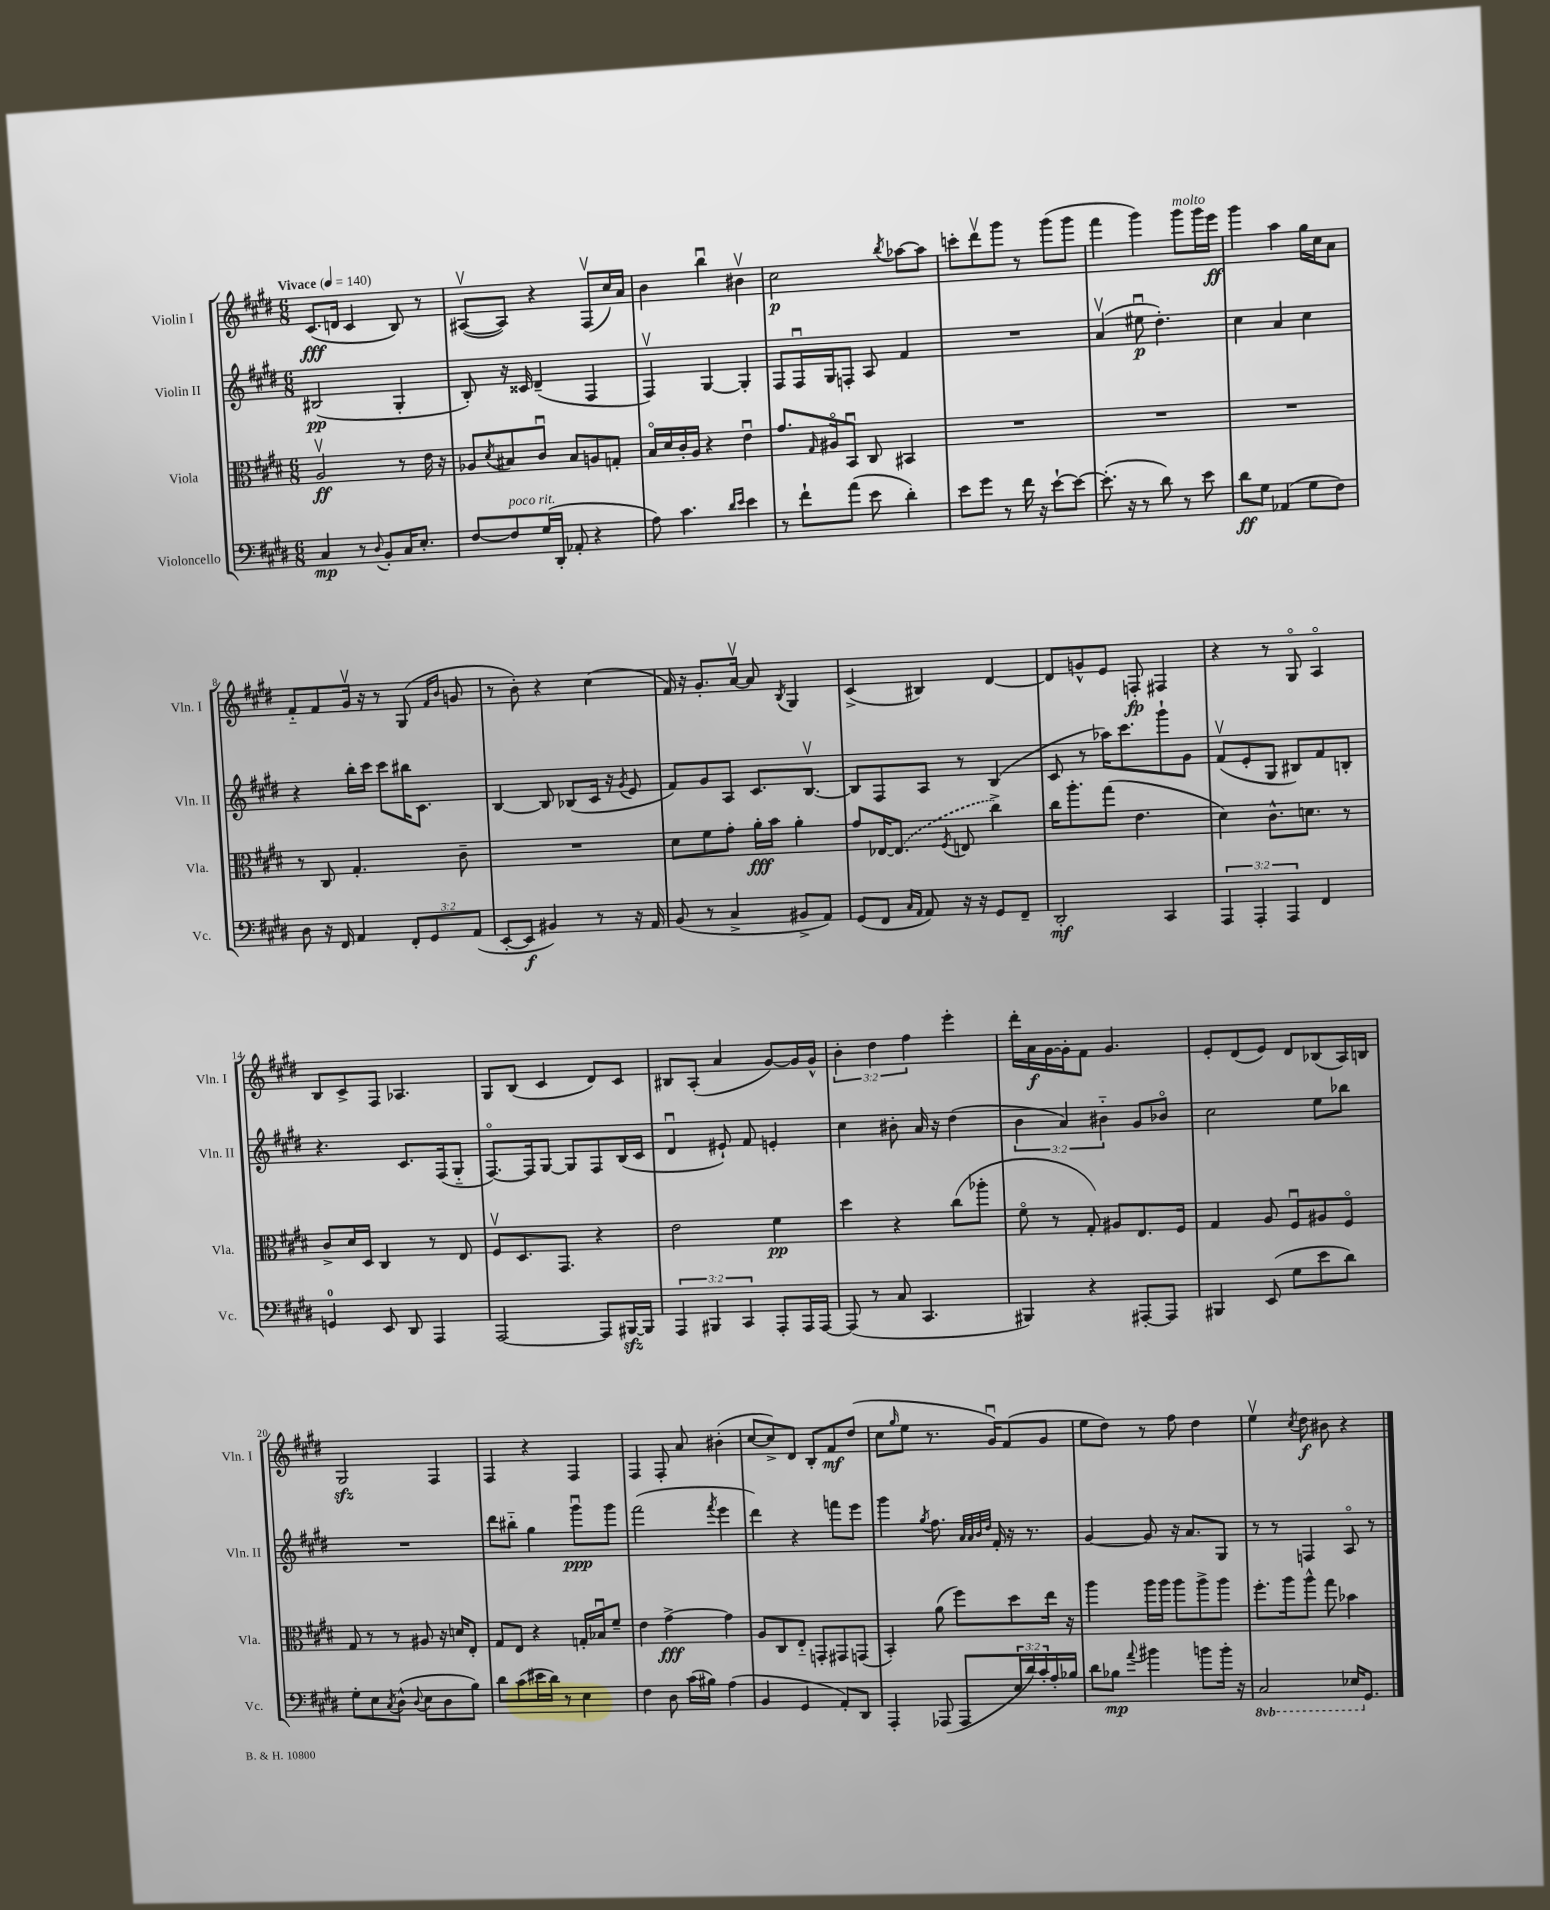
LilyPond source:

<<
\new StaffGroup <<
\new Staff = "s0" \with { instrumentName = "Violin I" shortInstrumentName = "Vln. I" } {
    \clef treble \key e \major \numericTimeSignature \time 6/8 \override Staff.TupletNumber.text = #tuplet-number::calc-fraction-text \tempo "Vivace" 4 = 140
    cis'8.\fff( d'16 cis'4 b8) r8 |
    ais8~\upbow( ais8) r4 fis8\upbow( cis''16) a'16 |
    b'4 b''4\downbow bis'4\upbow |
    cis''2\p \acciaccatura { b''8 } aes''8~ aes''8 |
    c'''8-. dis'''8\upbow gis'''8 r8 gis'''8( gis'''8 |
    fis'''4 gis'''4) gis'''8^\markup { \italic "molto" } gis'''16 e'''16\ff |
    gis'''4 a''4 gis''16 cis''16 a'8 |
    fis'8-_ fis'8 gis'16\upbow r16 r8 gis8( \grace { fis'16 b'16 } g'8 |
    r8 b'8-.) r4 cis''4( |
    fis'16) r16 gis'8.-. a'16~\upbow a'8 \acciaccatura { b8 } gis4 |
    cis'4->( bis4) dis'4~ |
    dis'8 g'8-^ e'8 f8-.\fp fis4 |
    r4 r8 gis8\flageolet a4\flageolet |
    b8 cis'8-> fis8 aes4. |
    gis8 b8( cis'4 dis'8) cis'8 |
    bis8 a8-.( a'4 gis'8~) gis'16 gis'16-^ |
    \tuplet 3/2 { b'4-. dis''4 fis''4 } e'''4-. |
    dis'''16-. a'16\f gis'16~ gis'16-. fis'8 gis'4. |
    e'8-. dis'8( e'8) dis'8 bes8( a16) b16 |
    gis2\sfz fis4 |
    fis4 r4 fis4 |
    fis4 fis8-. a'8 bis'4-.( |
    cis''8~ cis''8->) dis'8 b8-. fis'8\mf dis''8( |
    cis''8 \grace { gis''16 } e''8 r8. gis'16\downbow) fis'8( gis'8 |
    e''8 dis''8) r8 fis''8 dis''4 |
    e''4\upbow \acciaccatura { cis''8 } dis''8\f bis'8 r4 \bar "|." |
}
\new Staff = "s1" \with { instrumentName = "Violin II" shortInstrumentName = "Vln. II" } {
    \clef treble \key e \major \numericTimeSignature \time 6/8 \override Staff.TupletNumber.text = #tuplet-number::calc-fraction-text
    bis2\pp( gis4-. |
    b8-.) r16 cisis'16 dis'4--( fis4 |
    fis4\upbow) gis4~ gis4-. |
    fis8 fis16\downbow gis16 f8-. a8 fis'4 |
    R2. |
    a'4\upbow( eis''8\downbow\p dis''4.-.) |
    cis''4 a'4 cis''4 |
    r4 b''16-. cis'''16 cis'''8 bis''16 cis'8. |
    b4~ b8 bes8( cis'16 r16 \acciaccatura { gis'8 } e'8 |
    fis'8) gis'8 a8 cis'8. b8.~\upbow |
    b8 fis8 a8 r8 b4( |
    cis'8 r8 aes''16) cis'''8. gis'''8-! gis'8 |
    fis'8\upbow( e'8-. gis8 bis8) fis'8 b8-. |
    r4. cis'8. fis16( gis8-_ |
    fis8.~\flageolet) fis16 gis8~ gis8 fis8 b16( cis'16 |
    dis'4\downbow eis'8-!) fis'8 e'4-. |
    cis''4 bis'8-. a'16 r16 dis''4( |
    \tuplet 3/2 { b'4 a'4) bis'4-_ } gis'8 bes'8\flageolet |
    cis''2 e''8 bes''8 |
    R2. |
    dis'''8 bis''8-_ gis''4 gis'''8\downbow\ppp gis'''8 |
    fis'''2( \acciaccatura { fis'''8 } e'''4 |
    dis'''4) r4 f'''8 e'''8 |
    gis'''4 \acciaccatura { gis''8 } fis''8. \grace { a'32 a'32 b'32 dis''32 } fis'16-. r16 r8. |
    gis'4~ gis'8 r16 a'8. gis8 |
    r8 r8 f4 a8\flageolet r8 \bar "|." |
}
\new Staff = "s2" \with { instrumentName = "Viola" shortInstrumentName = "Vla." } {
    \clef alto \key e \major \numericTimeSignature \time 6/8
    a2\upbow\ff r8 e'16 r16 |
    aes8 \acciaccatura { dis'8 } bis8 cis'8\downbow bis8 a8 g8-. |
    b16\flageolet dis'16 cis'16-. a16 r4 e'4\downbow |
    gis'8. \grace { gis16 } ais16\flageolet b,8\downbow cis8 bis,4 |
    R2. |
    R2. |
    R2. |
    r8 cis8 gis4.-. cis'8-- |
    R2. |
    dis'8 fis'8 gis'8-. a'16-.\fff b'16 a'4-. |
    gis'8 ees16~ \once \slurDashed ees8.( \acciaccatura { fis8 } e8 cis''4->) |
    cis''16 a''8.-. gis''8( e'4. |
    dis'4) cis'8.-^ d'8. r8 |
    cis'8-> dis'16 dis16 cis4 r8 e8 |
    fis8\upbow dis8. gis,8. r4 |
    e'2 fis'4\pp |
    dis''4 r4 cis''8( aes''8-. |
    fis'8\flageolet r8 gis8-.) ais8 e8. fis16 |
    gis4 a8 fis8\downbow ais8 fis8\flageolet |
    gis8 r8 r8 ais8 r16 d'16 e8-. |
    gis8 e8 r4 g16-. bes16\downbow fis'8-- |
    e'4 gis'4~->\fff gis'4 |
    a8 cis8 e8-_ g,8-. gis,8 g,8( |
    b,4-.) a'8( fis''8) dis''8 e''16 r16 |
    a''4 a''16 a''16 a''8 a''8-> a''8 |
    fis''8.-. a''16 a''8-^ gis''8 bes'4 \bar "|." |
}
\new Staff = "s3" \with { instrumentName = "Violoncello" shortInstrumentName = "Vc." } {
    \clef bass \key e \major \numericTimeSignature \time 6/8 \override Staff.TupletNumber.text = #tuplet-number::calc-fraction-text \set Staff.ottavationMarkups = #ottavation-simple-ordinals
    cis4\mp r8 \appoggiatura { dis8 } b,8-. cis16 e8.-. |
    fis8~ fis8^\markup { \italic "poco rit." } gis16( dis,16-. aes,8-. r4 |
    a8) cis'4. \grace { dis'16 e'16 } e'4 |
    r8 fis'8-! a'8( e'8 dis'4-.) |
    e'8 gis'8 r8 fis'16 r16 e'8~-! e'8~ |
    e'8.-.( r16 r8 dis'8) r8 e'8 |
    dis'8\ff gis8 aes,4( gis8 fis8) |
    dis8 r16 fis,16 a,4 \tuplet 3/2 { fis,8-. gis,8 a,8( } |
    e,8~-. e,8\f bis,4) r8 r16 a,16 |
    b,8( r8 cis4-> bis,8-> a,8) |
    gis,8( fis,8 \grace { cis16 a,16 } a,8) r16 r16 gis,8 fis,8-- |
    dis,2-.\mf cis,4 |
    \tuplet 3/2 { a,,4 a,,4-. a,,4 } fis,4 |
    g,4-0 e,8 dis,8 a,,4 |
    a,,2~ a,,8 bis,,16~\sfz bis,,16 |
    \tuplet 3/2 { a,,4 bis,,4 cis,4 } a,,8-. a,,16 a,,16~ |
    a,,8( r8 cis8 cis,4. |
    bis,,4) r4 ais,,8~-. ais,,8 |
    bis,,4 e,8( gis8 e'8 dis'8) |
    gis8-. e8 \acciaccatura { cis8 } dis8-^( \appoggiatura { dis8 } e8 dis8 b8) |
    dis'8 cis'8( eis'16 dis'16) r8 e4 |
    fis4 dis8 cis'16( bis16) a4( |
    b,4 gis,4 a,8-.) dis,8 |
    a,,4-. aes,,8( aes,,8 \tuplet 3/2 { e16 dis'16) cis'16-. } a16-. bes16 |
    dis'8 bes8\mp \appoggiatura { a'8 } bis'4 b'8 b'16-. r16 |
    \ottava #-1 cis,2 ees,16 \ottava #0 gis,8. \bar "|." |
}
>>
>>
